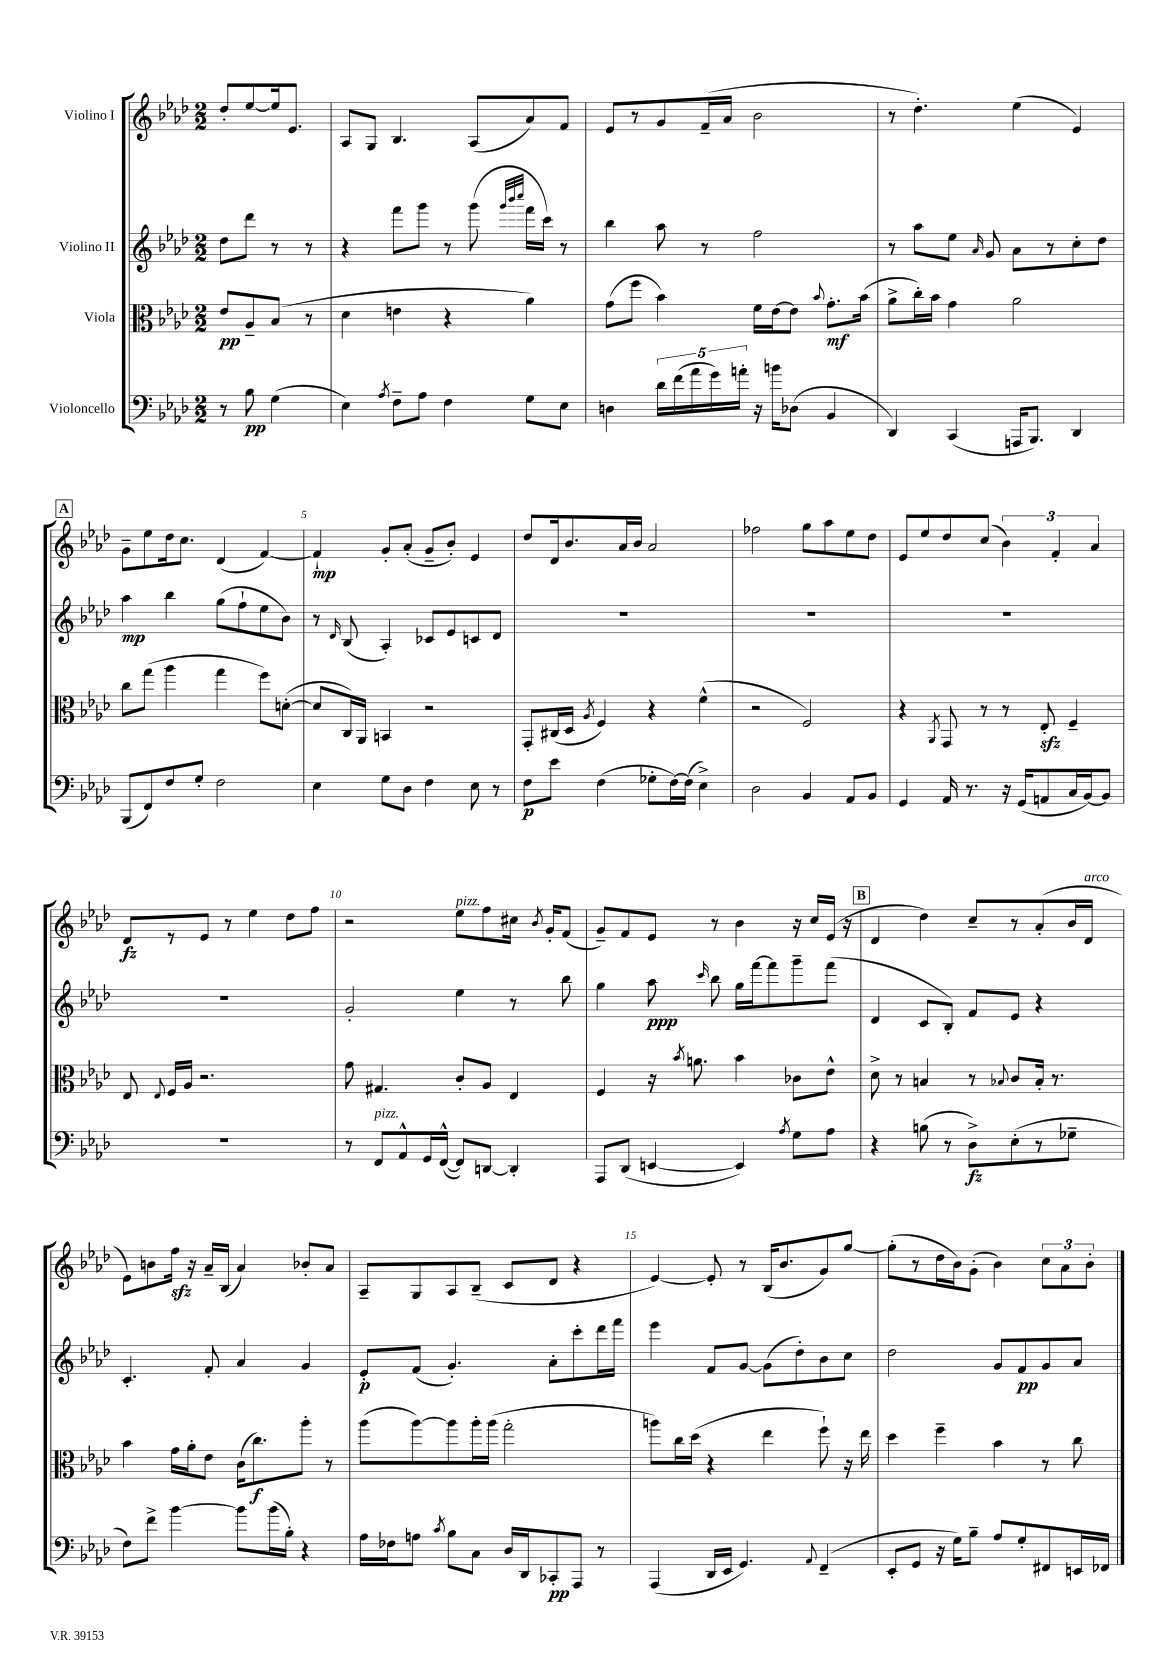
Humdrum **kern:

**kern	**kern	**kern	**kern
*staff4	*staff3	*staff2	*staff1
*clefF4	*clefC3	*clefG2	*clefG2
*k[b-e-a-d-]	*k[b-e-a-d-]	*k[b-e-a-d-]	*k[b-e-a-d-]
*M2/2	*M2/2	*M2/2	*M2/2
8r	8e-	8dd-	8dd-'
8B-	8A-~	8ddd-	[8ee-
(4G	(8B-	8r	16ee-]
.	.	.	8.e-
.	8r	8r	.
=	=	=	=
4E-)	4d-	4r	8A-
.	.	.	8G
8qA-	.	.	.
8F~	4e	8fff	4.B-
8A-	.	8ggg	.
4F	4r	8r	.
.	.	(8ggg	(8A-
.	.	32qqggg	.
.	.	32qqbbb-	.
.	.	32qqcccc	.
8G	4a-)	16fff	8a-)
.	.	16ccc)	.
8E-	.	8r	8f
=	=	=	=
4D	(8g	4bb-	8e-
.	8ff	.	8r
20d-	4b-)	8aa-	8g
(20f	.	.	.
20a-	.	.	.
.	.	8r	(16f~
20g)	.	.	.
.	.	.	16a-
20a'	.	.	.
16r	16f	2ff	2b-
16b	[16e-	.	.
(8D-	8e-]	.	.
.	8qqb-	.	.
4BB-	8.g'	.	.
.	(16b-	.	.
=	=	=	=
4DD-)	8a-^	8r	8r
.	16cc')	8aa-	4.dd-')
.	16b-	.	.
(4CC	4g	8ee-	.
.	.	16qqa-	.
.	.	8g	.
16AAA	2a-	8a-	(4ee-
8.BBB-)	.	.	.
.	.	8r	.
4DD-	.	8cc'	4e-)
.	.	8dd-	.
=	=	=	=
(8BBB-	8cc	4aa-	8g~
8FF)	(8gg	.	8ee-
8F	4aa-	4bb-	16dd-
.	.	.	8.cc
8G'	.	.	.
2F	4gg	(8gg	(4d-
.	.	8ff`	.
.	8ff)	8ee-	[4f)
.	([8d'	8b-)	.
=	=	=	=
4E-	8d]	8r	4f`]
.	.	16qqd-	.
.	16C)	(8B-	.
.	16AA-	.	.
8G	4BB	4A-')	8g'
8D-	.	.	(8a-'
4F	2r	8c-	8g~
.	.	8e-	8b-')
8E-	.	8c	4e-
8r	.	8d-	.
=	=	=	=
8F	8GG'	1r	8dd-
8e-	(16C#	.	16d-
.	16D-	.	8.b-
.	8qA-	.	.
(4F	4F)	.	.
.	.	.	16a-
.	.	.	16b-
8G-'	4r	.	2a-
[16F)	.	.	.
(16F]	.	.	.
4E-^)	(4f^^	.	.
=	=	=	=
2D-	2r	1r	2ff-
4BB-	2F)	.	8gg
.	.	.	8aa-
8AA-	.	.	8ee-
8BB-	.	.	8dd-
=	=	=	=
4GG	4r	1r	8e-
.	.	.	8ee-
.	8qAA-	.	.
16AA-	8GG	.	8dd-
8.r	.	.	.
.	8r	.	(8cc
16r	8r	.	6b-)
(16GG	.	.	.
8AA	8E-'	.	.
.	.	.	6f'
16C	4F~	.	.
[16BB-)	.	.	.
.	.	.	6a-
8BB-]	.	.	.
=	=	=	=
1r	8E-	1r	8d-
.	8qqE-	.	.
.	16F	.	8r
.	16A-	.	.
.	2.r	.	8e-
.	.	.	8r
.	.	.	4ee-
.	.	.	8dd-
.	.	.	8ff
=	=	=	=
8r	8g	2g'	2r
8FF	4.G#	.	.
8AA-^^	.	.	.
16GG	.	.	.
([16FF^^	.	.	.
8FF])	8c'	4ee-	8ee-
[8DD	8A-	.	8ff
4DD']	4E-	8r	16cc#
.	.	.	8qb-
.	.	.	16g'
.	.	8bb-	(8f
=	=	=	=
8AAA-	4F	4gg	8g~)
(8DD-	.	.	8f
[4EE	16r	8aa-	8e-
.	8qb-	.	.
.	8.a	.	.
.	.	16qqccc	.
.	.	8bb-	8r
4EE])	4b-	16gg	4b-
.	.	[16fff	.
.	.	8fff]	.
8qA-	.	.	.
8G	8c-	8ggg~	16r
.	.	.	16cc
8A-	8e-^^	(8fff	(16e-
.	.	.	16r
=	=	=	=
4r	8d-^	4d-	4d-
.	8r	.	.
(8B	4B	8c	4dd-)
8r	.	8B-')	.
8D-^)	8r	8f	8cc~
.	8qqB-	.	.
(8E-'	8c	8e-	8r
8r	16B-'	4r	(8a-'
.	8.r	.	.
8G-~	.	.	16b-
.	.	.	16d-
=	=	=	=
8F)	4b-	4.c'	8e-)
8f^	.	.	8b
[4b-	16g	.	16ff
.	16a-'	.	16r
.	8e-	8f'	16a-~
.	.	.	(16B-
8b-]	(16c	4a-	4a-)
.	8.cc)	.	.
(16b-	.	.	.
16B-')	.	.	.
4r	8aa-'	4g	8b-'
.	8r	.	8a-
=	=	=	=
16A-	(8aa-	8e-'	8A-~
16F-	.	.	.
8A	[8aa-)	(8f	8G
8qc	.	.	.
8B-	8aa-]	4.g')	8A-
8C	16aa-'	.	(8B-~
.	(16aa-	.	.
16D-	2gg'	.	8c
16DD-	.	.	.
8CC-'	.	8a-'	8d-
8AAA-	.	8ccc'	4r
8r	.	16ddd-	.
.	.	16fff	.
=	=	=	=
(4AAA-	8aa)	4eee-	[4e-)
.	16cc	.	.
.	(16dd-	.	.
16DD-	4r	8f	8e-']
16EE-	.	.	.
4.GG)	.	[8g	8r
.	4ee-	(8g]	(16B-
.	.	.	8.b-
.	.	8dd-')	.
8qqAA-	.	.	.
(4FF~	8ff`)	8b-	8g)
.	16r	8cc	[8gg
.	16ee-	.	.
=	=	=	=
8EE-'	4dd-	2dd-	(8gg']
8GG	.	.	8r
16r	4ff~	.	16dd-
16G)	.	.	16b-)
8B-~	.	.	(8g'
8A-	4b-	8g	4b-)
8G'	.	8f	.
8FF#	8r	8g	12cc
.	.	.	12a-
16EE	8cc	8a-	.
.	.	.	12b-'
16FF-	.	.	.
==	==	==	==
*-	*-	*-	*-
